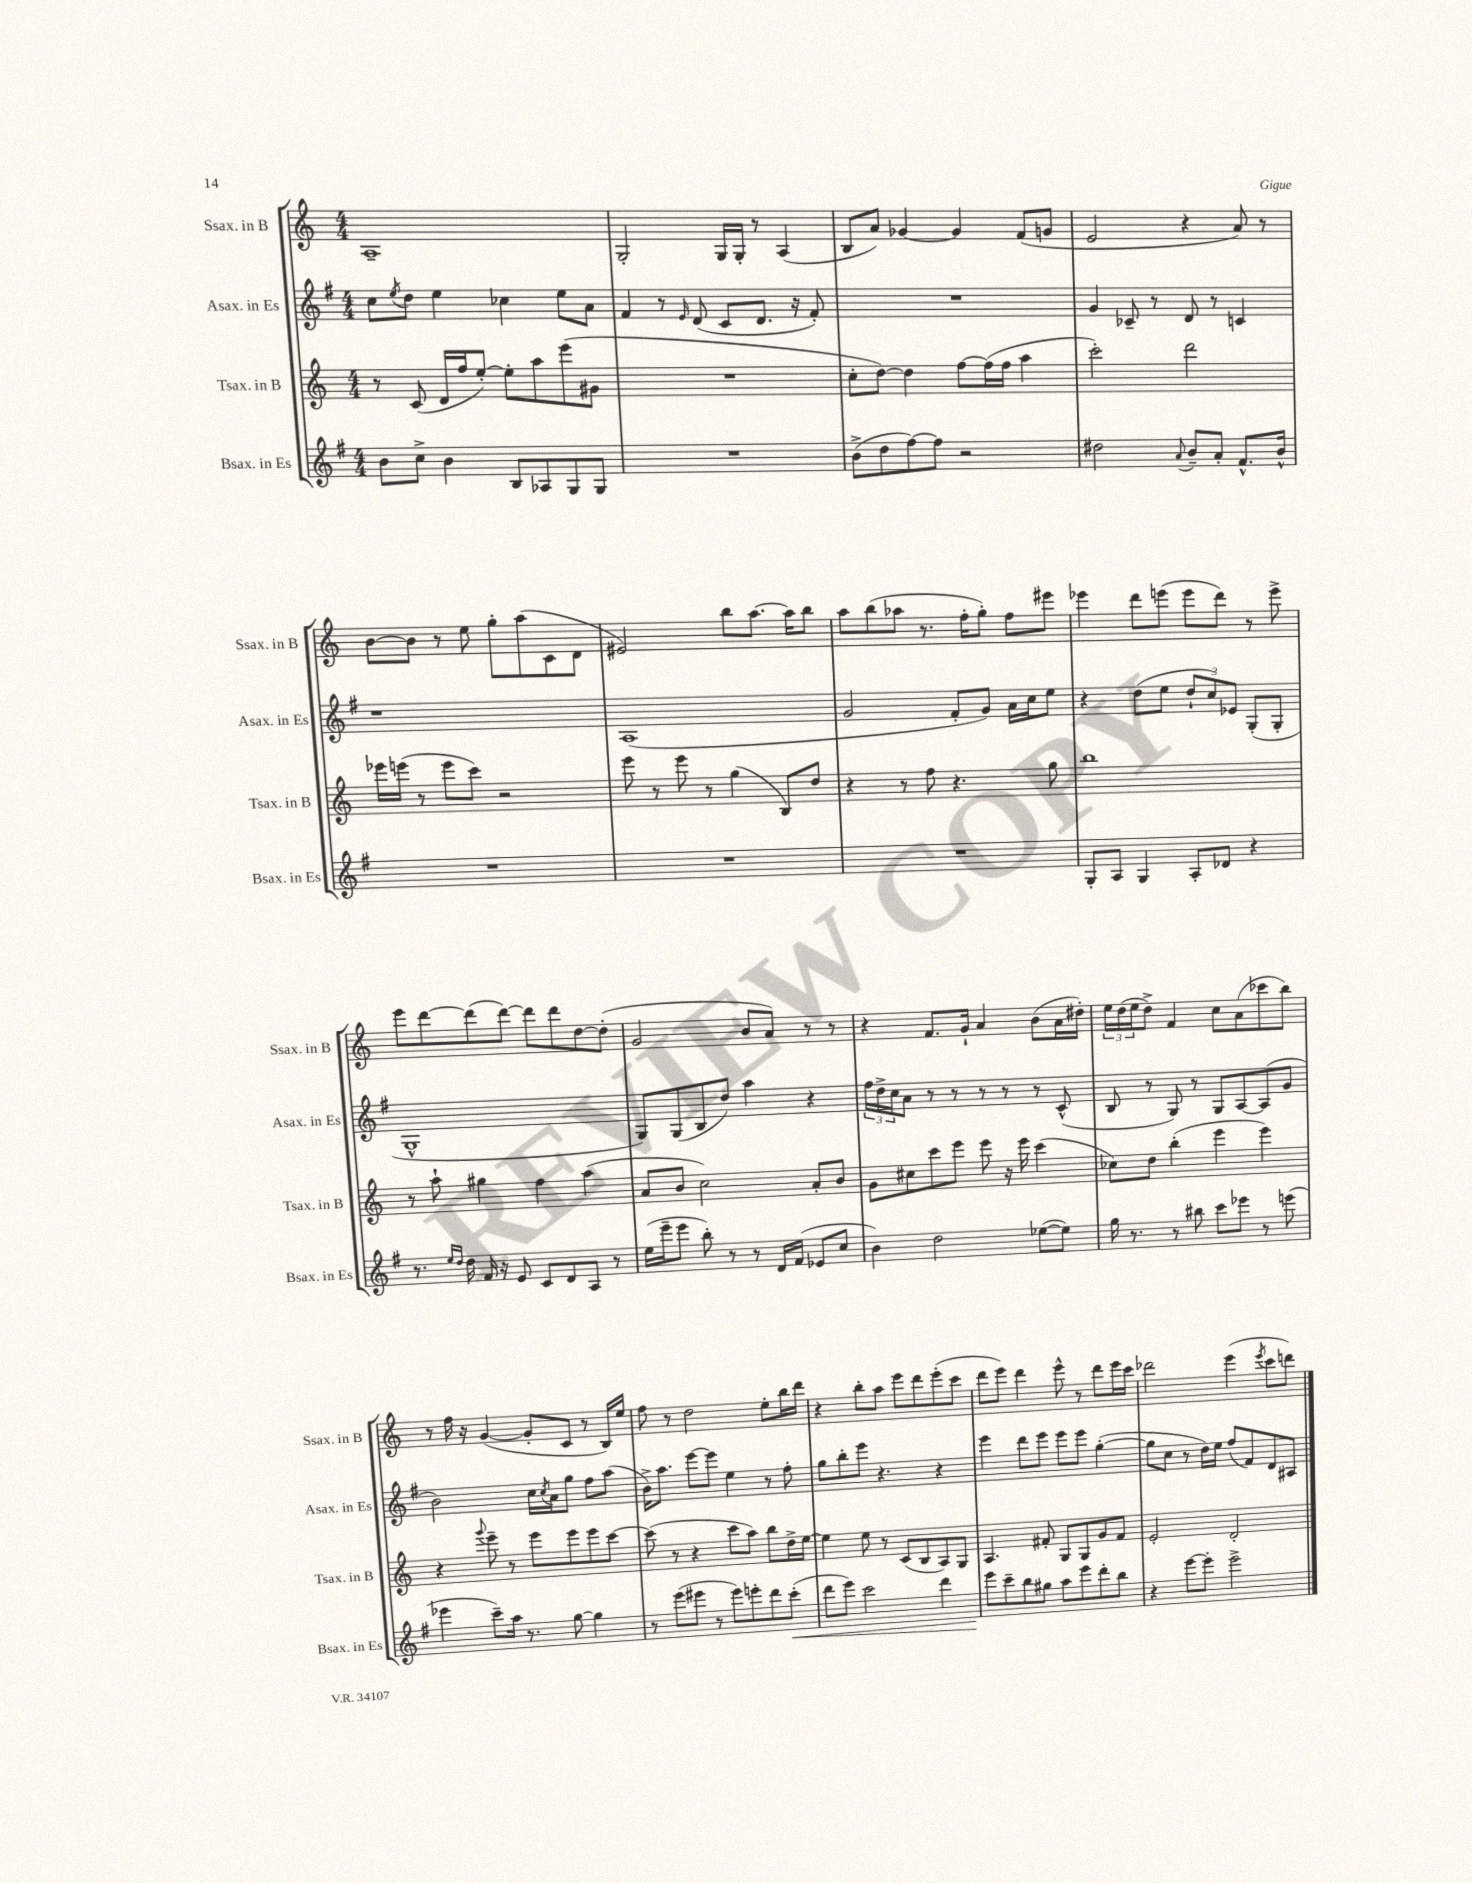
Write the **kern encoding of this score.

**kern	**dynam	**kern	**kern	**kern
*part4	*part4	*part3	*part2	*part1
*staff4	*staff4	*staff3	*staff2	*staff1
*I"Bsax. in Es	*	*I"Tsax. in B	*I"Asax. in Es	*I"Ssax. in B
*I'Bsax. in Es	*	*I'Tsax. in B	*I'Asax. in Es	*I'Ssax. in B
*clefG2	*	*clefG2	*clefG2	*clefG2
*k[f#]	*	*k[]	*k[f#]	*k[]
*M4/4	*	*M4/4	*M4/4	*M4/4
=53	=53	=53	=53	=53
8b\L	.	8r	8cc\L	1A~
.	.	.	8qee/	.
8cc^\J	.	(8c/	8dd\J	.
4b\	.	16d/LL	4ee\	.
.	.	16ff/J	.	.
.	.	[8ee'/J)	.	.
8B/L	.	8ee'\L]	4cc-X\	.
8A-X/	.	8aa\	.	.
8G/	.	(8eee\	8ee\L	.
8G/J	.	8g#X\J	8a\J	.
=54	=54	=54	=54	=54
1r	.	1r	4f#/	2G'/
.	.	.	8r	.
.	.	.	16qqe/	.
.	.	.	(8d/	.
.	.	.	8c/L	16G/LL
.	.	.	.	16G'/JJ
.	.	.	8.d/J	8r
.	.	.	.	(4A/
.	.	.	16r	.
.	.	.	8f#'/)	.
=55	=55	=55	=55	=55
(8b^\L	.	8cc'\L	1r	8B/L
8dd\	.	[8dd\J)	.	8a/J)
[8ff#\)	.	4dd\]	.	[4g-X/
8ff#\J]	.	.	.	.
2r	.	[8ff\L	.	4g-/]
.	.	(16ff\L]	.	.
.	.	16ff\JJ	.	.
.	.	4aa\	.	(8f/L
.	.	.	.	8gn/J
=56	=56	=56	=56	=56
2dd#X\	.	2ccc'\)	4g/	2e/
.	.	.	8c-X~/	.
.	.	.	8r	.
8qqa/	.	.	.	.
8b~/L	.	2ddd\	8d/	4r
8a'/J	.	.	8r	.
8.f#^^/L	.	.	4cn/	8a/)
.	.	.	.	8r
16b^^/Jk	.	.	.	.
!!LO:LB:g=z
=57	=57	=57	=57	=57
1r	.	16eee-X\LL	1r	[8b\L
.	.	(16eeen\JJ	.	.
.	.	8r	.	8b\J]
.	.	8eee\L	.	8r
.	.	8ccc\J)	.	8ee\
.	.	2r	.	8gg'\L
.	.	.	.	(8aa\
.	.	.	.	8c\
.	.	.	.	8d\J
=58	=58	=58	=58	=58
1r	.	8eee\	(1A	2e#X/)
.	.	8r	.	.
.	.	8eee\	.	.
.	.	8r	.	.
.	.	(4gg\	.	8bb\L
.	.	.	.	[8.aa\J
.	.	8B/L)	.	.
.	.	.	.	16aa\KL]
.	.	8dd/J	.	8bb\J
=59	=59	=59	=59	=59
1r	.	4r	2g/	8aa\L
.	.	.	.	(8bb\
.	.	8r	.	8aa-X\J
.	.	8ff\	.	8.r
.	.	4.r	8f#'/L	.
.	.	.	.	16ff'\KL
.	.	.	8g/J)	8gg'\J)
.	.	.	16a\LL	8ff\L
.	.	.	16cc\J	.
.	.	8gg\	8ee\J	8eee#X\J
=60	=60	=60	=60	=60
8G'/L	.	1bb	4r	4eee-X\
8A/J	.	.	.	.
4G/	.	.	(8dd\L	8ddd\L
.	.	.	8ee\J	(8eeen\J
8A'/L	.	.	12dd`/L	8eee\L
.	.	.	12cc/)	.
8d-X/J	.	.	.	8ddd\J)
.	.	.	12e-X/J	.
4r	.	.	(8G'/L	8r
.	.	.	8G'/J	8eee^\
!!LO:LB:g=z
=61	=61	=61	=61	=61
8.r	.	8r	1G^^	8eee\L
.	.	8aa`\	.	[8ddd\
16qqee/LL	.	.	.	.
16qqdd/JJ	.	.	.	.
16dd\	.	.	.	.
16f#/	.	4gg#X\	.	(8ddd\]
16r	.	.	.	.
8e/	.	.	.	[8ddd\J)
8c/L	.	4ff\	.	8ddd\L]
8d/	.	.	.	8ddd\
8A/J	.	(4aa\	.	[8dd\
8r	.	.	.	(8dd'\J]
=62	=62	=62	=62	=62
(16ee\LL	.	8a/L	8G/L)	2g/
16eee~\J	.	.	.	.
8eee\J	.	8b/J	(8G/	.
8bb'\)	.	2cc\)	8B/	.
8r	.	.	8dd/J)	.
8r	.	.	4aa\	8b/L
16d/LL	.	.	.	8a/J)
(16f#/JJ	.	.	.	.
8e-X/L	.	8a'/L	4r	8r
8cc/J	.	8b/J	.	8r
=63	=63	=63	=63	=63
4b\)	.	8g\L	24ff#\LL	4r
.	.	.	24dd^\	.
.	.	.	24cc\J	.
.	.	8cc#X\	8a\J	.
2dd\	.	8ccc\	8r	8.f/L
.	.	8eee\J	8r	.
.	.	.	.	16g`/Jk
.	.	8eee\	8r	4a/
.	.	16r	8r	.
.	.	16eee\	.	.
([8ee-X\L	.	(4ccc\	8r	(8b\L
8ee-\J])	.	.	(8c^^/	16a\L
.	.	.	.	16dd#X'\JJ)
=64	=64	=64	=64	=64
16gg\	.	8cc-X\L)	8B/	24ee\LL
.	.	.	.	(24dd\
8.r	.	.	.	.
.	.	.	.	24ee\J
.	.	8dd\J	8r	8dd^\J)
8r	.	(4bb'\	8G/)	4f/
8bb#X\	.	.	8r	.
8ccc\L	.	4eee\	8G/L	8cc\L
8eee-X\J	.	.	[8A/	(8a\
8r	.	4eee\)	(8A/]	8ccc-X\
(8eeen\	.	.	8g/J	8bb\J)
!!LO:LB:g=z
=65	=65	=65	=65	=65
4eee-X\	.	4r	2b\)	8r
.	.	.	.	16ff\
.	.	.	.	16r
.	.	8qqggg/	.	.
8ccc~\L)	.	8eee~\	.	([4g/
16aa\Jk	.	8r	.	.
8.r	.	.	.	.
.	.	8eee\L	16cc\LL	8g'/L]
.	.	.	8qcc/	.
.	.	.	16a\J	.
[8gg\	.	8eee\	8gg\J	8c/J
4gg\]	.	8eee\	8ff#\L	8r
.	.	[8ccc\J	(8aa\J	16B/LL)
.	.	.	.	16ee/JJ
=66	=66	=66	=66	=66
8r	.	(8ccc\]	16b^\KL)	8ff\
.	.	.	8.aa\J	.
(8eee\L	.	8r	.	8r
8eee#X\J	.	4r	[8eee\L	2dd\
8r	.	.	8eee\J]	.
8eee#\L)	.	8ccc\L	4ee\	.
8eeen'\	.	8aa\J)	.	.
8ddd\	.	8bb\L	8r	8ee'\L
!	!LO:HP:b	!	!	!
(8ccc'\J	<	16dd^\L	8ff#'\	16bb\L
.	.	[16ee\JJ	.	16ddd\JJ
=67	=67	=67	=67	=67
8ddd\L	.	4ee\]	8gg\L	4r
8eee\J)	.	.	8bb'\	.
2ccc\	.	8ee\	8eee\J	8bb'\L
.	.	8r	4.r	8aa\J
.	.	(8c/L	.	8eee\L
.	.	8B/	.	8ddd\
4ddd\	.	8A/)	4r	(8eee'\
.	.	8G/J	.	8ccc\J
=68	=68	=68	=68	=68
8eee\L	.	4.A/	4eee\	8ddd\L
8ccc~\	[	.	.	8eee\J)
8bb\	.	.	8ddd\L	4ddd\
8gg#X\J	.	8f#X'/	8eee\J	.
8aa\L	.	8G/L	8eee\L	8eee^^\
8eee\	.	8G/	8eee\J	8r
8ddd'\	.	8g/	([4gg'\	8ddd\L
8bb\J	.	8f#/J	.	16eee\L
.	.	.	.	16ccc\JJ
=69	=69	=69	=69	=69
4r	.	2e'/	8gg\L]	2ddd-X\
.	.	.	8cc\J	.
[8eee\L	.	.	8r	.
8eee'\J]	.	.	16dd\LL)	.
.	.	.	16ee\JJ	.
2eee^\	.	2d'/	(8ff#/L	(4eee\
.	.	.	8f#/)	.
.	.	.	.	8qeee/
.	.	.	8d/	8ccc\L
.	.	.	8A#X/J	8dddn\J)
==	==	==	==	==
*-	*-	*-	*-	*-
